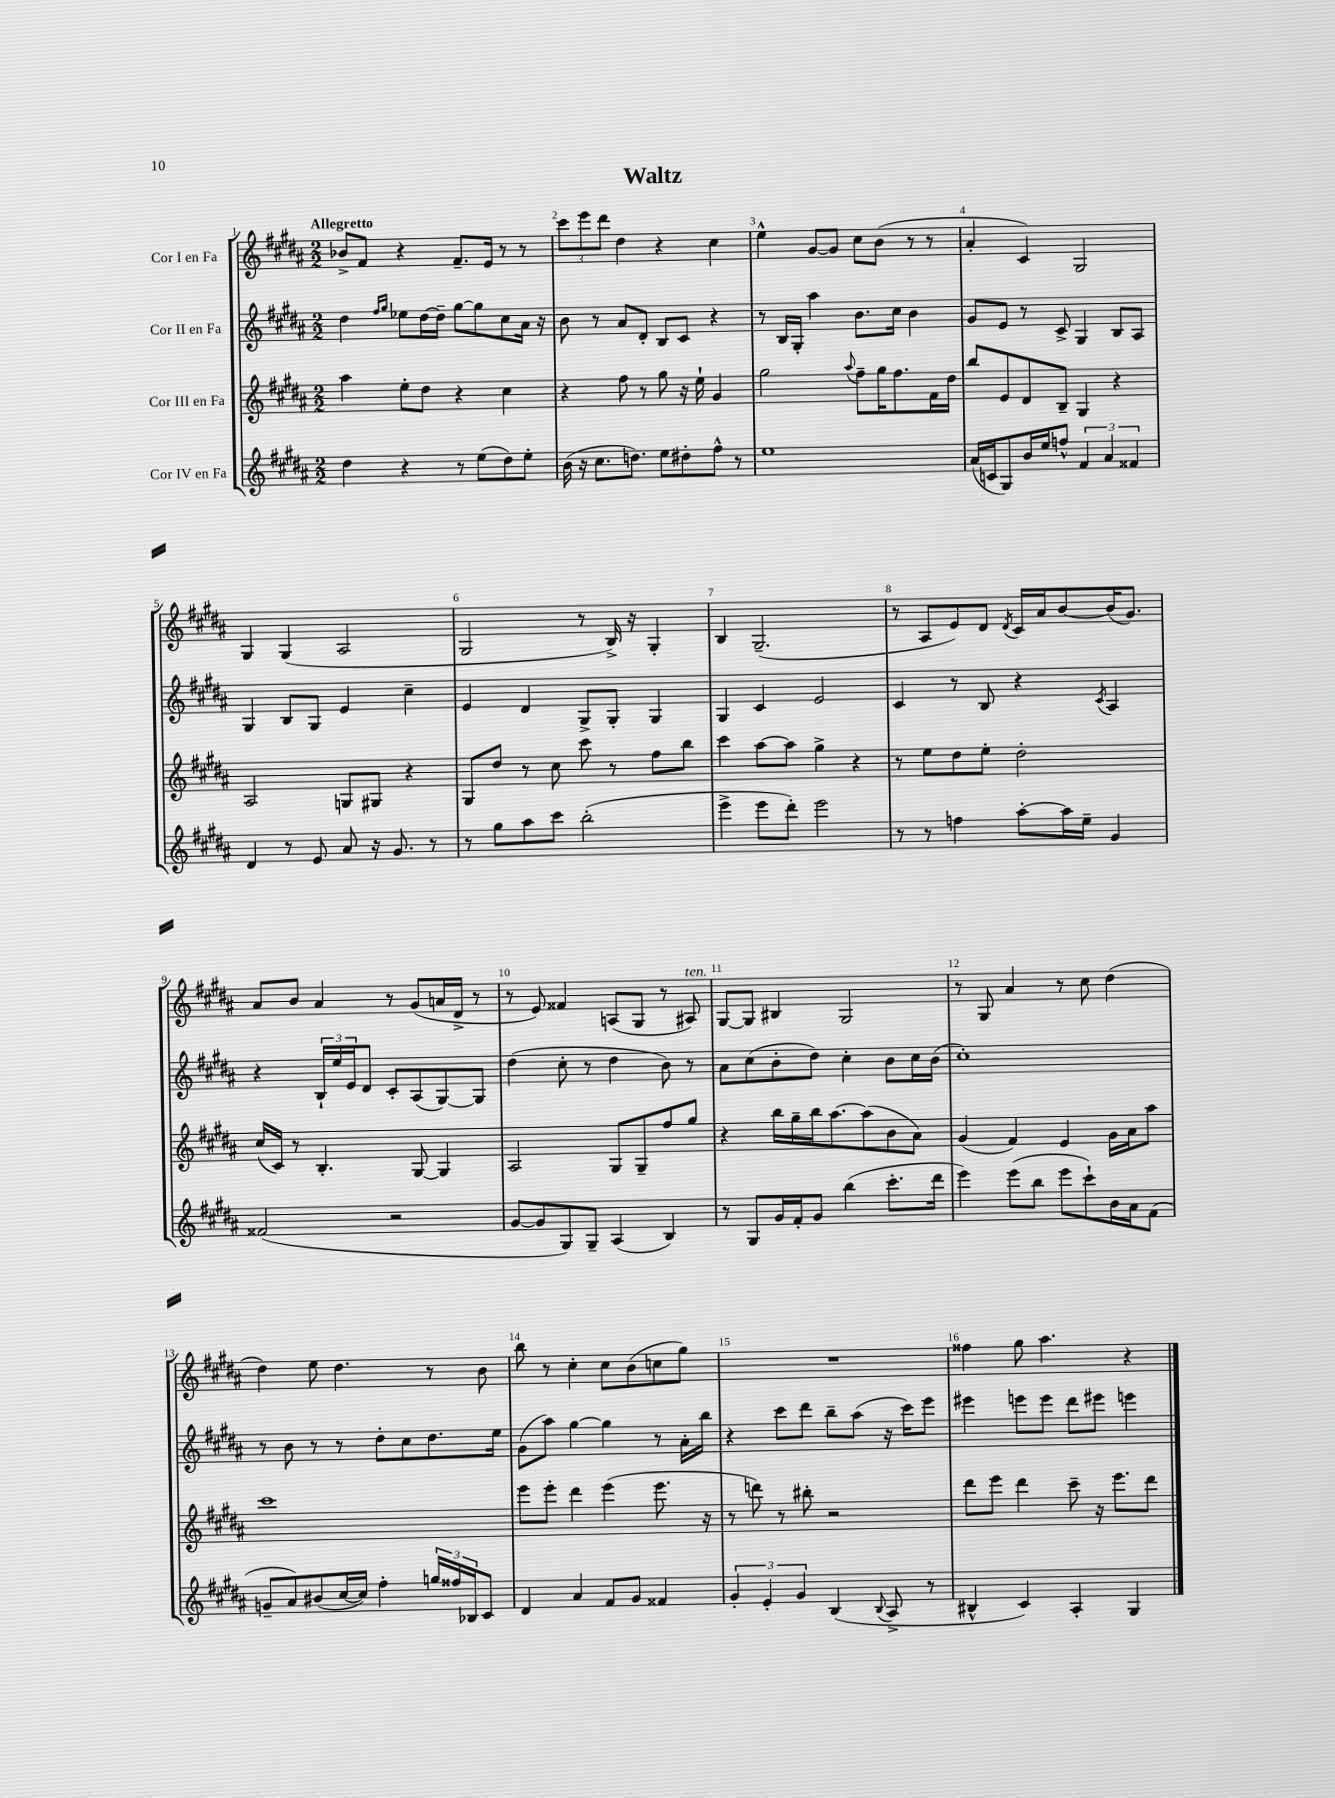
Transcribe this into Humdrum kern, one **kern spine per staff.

**kern	**kern	**kern	**kern
*staff4	*staff3	*staff2	*staff1
*clefG2	*clefG2	*clefG2	*clefG2
*k[f#c#g#d#a#]	*k[f#c#g#d#a#]	*k[f#c#g#d#a#]	*k[f#c#g#d#a#]
*M2/2	*M2/2	*M2/2	*M2/2
4dd#\	4aa#\	4dd#\	8b-^/L
.	.	.	8f#/J
.	.	16qqff#/LL	.
.	.	16qqgg#/JJ	.
4r	8ee'\L	8ee-\L	4r
.	8dd#\J	[16dd#\L	.
.	.	16dd#~\]JJ	.
8r	4r	[8gg#\L	8.f#~/L
(8ee\L	.	8gg#\]	.
.	.	.	16e/Jk
8dd#\)	4cc#\	8cc#\	8r
8ee'\J	.	16a#\Jk	8r
.	.	16r	.
=	=	=	=
(16b\	4r	8b\	12ccc#\L
16r	.	.	.
.	.	.	12eee\
8.cc#\L	.	8r	.
.	.	.	12ddd#\J
.	8ff#\	8a#/L	4dd#\
8.dd\J)	.	.	.
.	8r	8d#'/J	.
8ee\L	8gg#\	8B/L	4r
8dd#'\	16r	8c#/J	.
.	16ee`\	.	.
8ff#^^\J	4g#/	4r	4cc#\
8r	.	.	.
=	=	=	=
1ee	2gg#\	8r	4ee^^\
.	.	16B/LL	.
.	.	16G#'/JJ	.
.	.	4aa#\	[8g#/L
.	.	.	8g#/]J
.	8qqaa#/	.	.
.	8ff#~\L	8.b\L	8cc#\L
.	16gg#\K	.	(8b\J
.	8.ff#\	16cc#\Jk	.
.	.	4b\	8r
.	16f#\L	.	8r
.	16dd#\JJ	.	.
=	=	=	=
(16a#/LL	8bb/L	8g#/L	4a#'/
16c/J	.	.	.
8G#/)	8e/	8e/J	.
16b/L	8d#/	8r	4c#/)
16ee/J	.	.	.
8ff^^/J	8B~/J	8c#^/	.
6f#/	4G#/	4G#/	2G#/
6a#/	.	.	.
.	4r	8B/L	.
6f##/	.	.	.
.	.	8A#/J	.
=	=	=	=
4d#/	2A#/	4G#/	4G#/
8r	.	8B/L	(4G#/
8e/	.	8G#/J	.
8a#/	8G/L	4e/	2A#/
16r	8G#/J	.	.
8.g#/	.	.	.
.	4r	4cc#~\	.
8r	.	.	.
=	=	=	=
8r	8G#/L	4e/	2G#/
8gg#\L	8dd#/J	.	.
8aa#\	8r	4d#/	.
8ccc#\J	8cc#\	.	.
(2bb'\	8ccc#\	8G#^/L	8r
.	8r	8G#'/J	16B^/)
.	.	.	16r
.	8ff#\L	4G#/	4G#'/
.	8bb\J	.	.
=	=	=	=
4eee^\	4ccc#\	4G#/	4B/
8eee\L	[8aa#\L	4c#/	(2.G#~/
8ddd#'\J)	8aa#\]J	.	.
2eee\	4gg#^\	2e/	.
.	4r	.	.
=	=	=	=
8r	8r	4c#/	8r
8r	8ee\L	.	8A#/L
4ff\	8dd#\	8r	8e/)
.	8ee'\J	8B/	8d#/J
.	.	.	8qd#/
[8aa#'\L	2dd#'\	4r	16c#/LL
.	.	.	16a#/J
16aa#\]L	.	.	[8b/
16ee~\JJ	.	.	.
.	.	8qc#/	.
4g#/	.	4A#/	(16b/]K
.	.	.	8.g#/J)
=	=	=	=
(2f##/	(16cc#/LL	4r	8a#/L
.	16c#/JJ)	.	.
.	8r	.	8b/J
.	4.B'/	24B`/LL	4a#/
.	.	24ee/	.
.	.	24e/J	.
.	.	8d#/J	.
2r	.	8c#'/L	8r
.	[8G#/	(8A#/	(8g#/L
.	4G#/]	[8G#/)	16a/L
.	.	.	16d#^/JJ
.	.	8G#/]J	8r
=	=	=	=
[8g#/L	2A#/	(4dd#\	8r
8g#/]	.	.	8e/)
8G#/)	.	8cc#'\	4f##/
8G#~/J	.	8r	.
(4A#/	8G#/L	4dd#\	(8A/L
.	8G#~/	.	8G#/J
4B/)	8ff#/	8b\)	8r
.	8gg#/J	8r	8A#/)
=	=	=	=
8r	4r	8a#\L	[8G#/L
8G#/L	.	(8cc#\	8G#/]J
16g#/L	16bb\LL	8b'\	4B#/
16f#'/J	16gg#~\	.	.
8g#/J	16bb\J	8dd#\J)	.
.	[8.aa#\	.	.
(4bb\	.	4cc#'\	2G#/
.	(8aa#\]	.	.
8.ccc#'\L	8b\	8b\L	.
.	8a#\J)	16cc#\L	.
16ddd#\Jk	.	(16b\JJ	.
=	=	=	=
4eee\)	(4g#/	1cc#')	8r
.	.	.	8G#/
(8eee\L	4f#/)	.	4a#/
8bb\J	.	.	.
8eee\L	4e/	.	8r
8ccc#`\)	.	.	8cc#\
16b\L	16g#\LL	.	(4dd#\
16a#\J	16a#\J	.	.
(8f#\J	8aa#\J	.	.
=	=	=	=
8g~/L	1ccc#	8r	4dd#\)
8a#/)	.	8b\	.
(8b#/	.	8r	8ee\
[16cc#/L	.	8r	4.dd#\
16cc#/]JJ)	.	.	.
4ff#'\	.	8dd#'\L	.
.	.	8cc#\	.
24gg/LL	.	8.dd#\	8r
24ff##/	.	.	.
24B-/J	.	.	.
8c#/J	.	.	8b\
.	.	16ee\Jk	.
=	=	=	=
4d#/	8eee\L	(8g#\L	8bb\
.	8eee'\J	8aa#\J)	8r
4a#/	4ddd#\	[4gg#\	4cc#'\
8f#/L	(4eee\	4gg#\]	8cc#\L
8g#/J	.	.	(8b\
4f##/	8.eee\	8r	8cc\
.	.	16a#'\LL	8gg#\J)
.	16r	16bb\JJ	.
=	=	=	=
6g#'/	8r	4r	1r
.	8ddd\)	.	.
6e'/	.	.	.
.	8r	8ccc#\L	.
6g#/	.	.	.
.	8bb#'\	8ddd#\J	.
(4B/	2r	8bb~\L	.
.	.	(8aa#\J	.
8qqB/	.	.	.
8A#^/	.	16r	.
.	.	16ccc#\LK)	.
8r	.	8eee\J	.
=	=	=	=
4B#^^/	8ddd#\L	4eee#\	4ff##\
.	8eee\J	.	.
4c#/)	4ddd#\	8eee\L	8gg#\
.	.	8eee\J	4.aa#\
4A#'/	8ccc#~\	8ddd#\L	.
.	16r	8eee#\J	.
.	8.eee\L	.	.
4G#/	.	4eee\	4r
.	8ddd#\J	.	.
==	==	==	==
*-	*-	*-	*-
